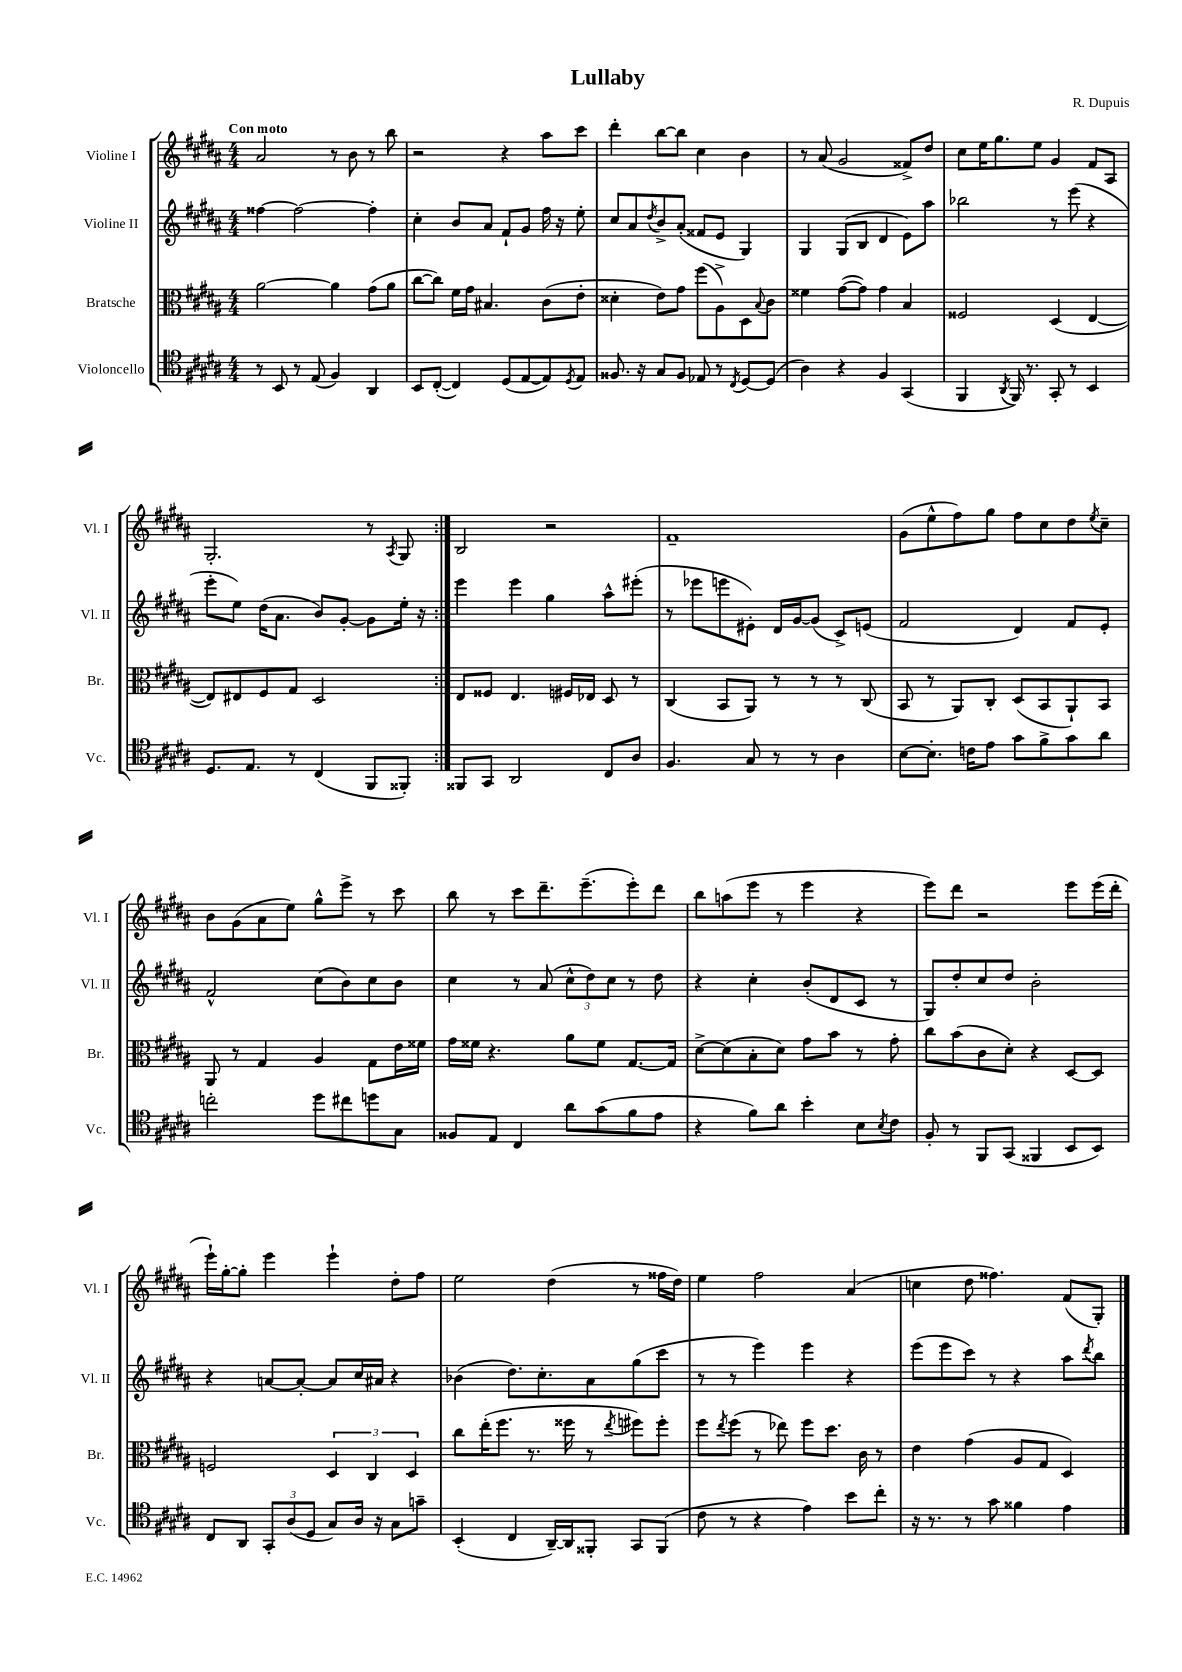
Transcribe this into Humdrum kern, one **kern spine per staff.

**kern	**kern	**kern	**kern
*staff4	*staff3	*staff2	*staff1
*clefC4	*clefC3	*clefG2	*clefG2
*k[f#c#g#d#a#]	*k[f#c#g#d#a#]	*k[f#c#g#d#a#]	*k[f#c#g#d#a#]
*M4/4	*M4/4	*M4/4	*M4/4
8r	[2a#	[4ff##	2a#
8BB	.	.	.
8r	.	2ff##_	.
(8E	.	.	.
4F#)	4a#]	.	8r
.	.	.	8b
4AA#	(8g#	4ff##']	8r
.	8a#	.	8bb
=	=	=	=
8BB	[8cc#	4cc#'	2r
([8C#'	8cc#])	.	.
4C#])	16f#	8b	.
.	16g#	.	.
.	4.B#	8a#	.
(8D#	.	8f#`	4r
[8E	.	8g#	.
8E])	(8c#	16ff#	8aa#
.	.	16r	.
8qD#	.	.	.
8E	8e'	8ee'	8ccc#
=	=	=	=
8.F##	4d##'	8cc#	4ddd#'
.	.	8a#	.
16r	.	.	.
.	.	8qdd#	.
8G#	8e)	8b^	[8bb
8F##	8g#	(8a#'	8bb]
8E-	(8ff#	8f##	4cc#
8r	8A#^)	8e	.
8qC#	.	.	.
[8D#	8D#	4G#)	4b
.	8qqB	.	.
(8D#]	8c#	.	.
=	=	=	=
4A#)	4f##	4G#	8r
.	.	.	(8a#
4r	([8g#	(8G#	2g#
.	8g#])	8B	.
4F#	4g#	4d#	.
(4GG#	4B	8e)	8f##^)
.	.	8aa#	8dd#
=	=	=	=
4FF#	2F##	2bb-	8cc#
.	.	.	16ee
.	.	.	8.gg#
8qAA#	.	.	.
16FF#)	.	.	.
8.r	.	.	.
.	.	.	8ee
8GG#'	(4D#	8r	4g#
8r	.	(8eee	.
4BB	[4E	4r	8f#
.	.	.	8A#
=	=	=	=
8.D#	8E])	8eee'	2.G#'
.	8E#	8ee)	.
8.E	.	.	.
.	8F#	(16dd#	.
.	.	8.a#	.
8r	8G#	.	.
(4C#	2D#	8b)	.
.	.	[8g#'	.
8FF#	.	8g#]	8r
.	.	.	8qA#
8FF##')	.	16ee'	8G#
.	.	16r	.
=:|!	=:|!	=:|!	=:|!
8FF##	8E	4eee	2B
8GG#	8F##	.	.
2AA#	4.E	4eee	.
.	.	4gg#	2r
.	16F#	.	.
.	16E-	.	.
8C#	8D#	8aa#^^	.
8A#	8r	(8eee#'	.
=	=	=	=
4.F#	(4C#	8r	1f#~
.	.	8eee-	.
.	8BB	8eee	.
8G#	8AA#)	8e#')	.
8r	8r	16d#	.
.	.	[16g#	.
8r	8r	(8g#]	.
4A#	8r	8c#^)	.
.	(8C#	(8e	.
=	=	=	=
[8B	8BB	2f#	(8g#
8.B']	8r	.	8ee^^
.	8AA#)	.	8ff#)
16c	.	.	.
8e	8C#'	.	8gg#
8g#	(8D#	4d#)	8ff#
8f#^	8BB	.	8cc#
8g#	8AA#`)	8f#	8dd#
.	.	.	8qee
8a#	8BB	8e'	8cc#~
=	=	=	=
2cc'	8AA#	2f#^^	8b
.	8r	.	(8g#
.	4G#	.	8a#
.	.	.	8ee)
8dd#	4A#	(8cc#	8gg#^^
8cc#	.	8b)	8eee^
8dd	8G#	8cc#	8r
8G#	16e	8b	8ccc#
.	16f##	.	.
=	=	=	=
8F##	16g#	4cc#	8bb
.	16f##	.	.
8E	4.r	.	8r
4C#	.	8r	8ccc#
.	.	(8a#	8.ddd#~
8a#	8a#	12cc#^^	.
.	.	.	(8.eee~
.	.	12dd#)	.
(8g#	8f##	.	.
.	.	12cc#	.
8f#	[8.G#	8r	8eee')
8e	.	8dd#	8ddd#
.	16G#]	.	.
=	=	=	=
4r	[8d#^	4r	8bb
.	(8d#]	.	(8aa
8f#)	8B'	4cc#'	8eee
8a#	8d#)	.	8r
4b'	8g#	(8b'	4eee
.	8b	8d#	.
8B	8r	8c#	4r
8qB	.	.	.
8c#	8g#'	8r	.
=	=	=	=
8F#'	8cc#	8G#)	8eee)
8r	(8b	8dd#'	8ddd#
8FF#	8c#	8cc#	2r
(8GG#	8d#')	8dd#	.
4FF##	4r	2b'	.
8BB	[8D#	.	8eee
8BB)	8D#]	.	(16eee
.	.	.	16ddd#'
=	=	=	=
8C#	2F	4r	16eee`)
.	.	.	[16gg#'
8AA#	.	.	8gg#']
12GG#'	.	[8a	4eee
(12A#	.	.	.
.	.	8a'_	.
12D#	.	.	.
8G#)	6D#	8a]	4eee`
16A#	.	16cc#	.
.	6C#	.	.
16r	.	16a#	.
8G#	.	4r	8dd#'
.	6D#	.	.
8g~	.	.	8ff#
=	=	=	=
(4BB'	8cc#	(4b-	2ee
.	(16ee'	.	.
.	8.ff#	.	.
4C#	.	8.dd#)	.
.	8.r	.	.
.	.	8.cc#'	.
[16AA#~)	.	.	(4dd#
16AA#]	16ff##	.	.
8FF##'	8r	8a#	.
.	8qee	.	.
8GG#	8ff#)	(8gg#	8r
(8FF##	8ff#'	8ccc#	16ff##
.	.	.	16dd#)
=	=	=	=
8c#	8ff#	8r	4ee
.	8qee	.	.
8r	(8ff#	8r	.
4r	8r	4eee)	2ff#
.	8ee-)	.	.
4e)	8ff#	4eee	.
.	8.dd#	.	.
8b	.	4r	(4a#
.	16c#	.	.
8cc#'	8r	.	.
=	=	=	=
16r	4e	(8eee	4cc
8.r	.	.	.
.	.	8eee	.
8r	(4g#	8ccc#)	8dd#
8g#	.	8r	4.ff##)
4f##	8A#	4r	.
.	8G#	.	.
4e	4D#)	8aa#	(8f#
.	.	8qddd#	.
.	.	8bb	8G#')
==	==	==	==
*-	*-	*-	*-
